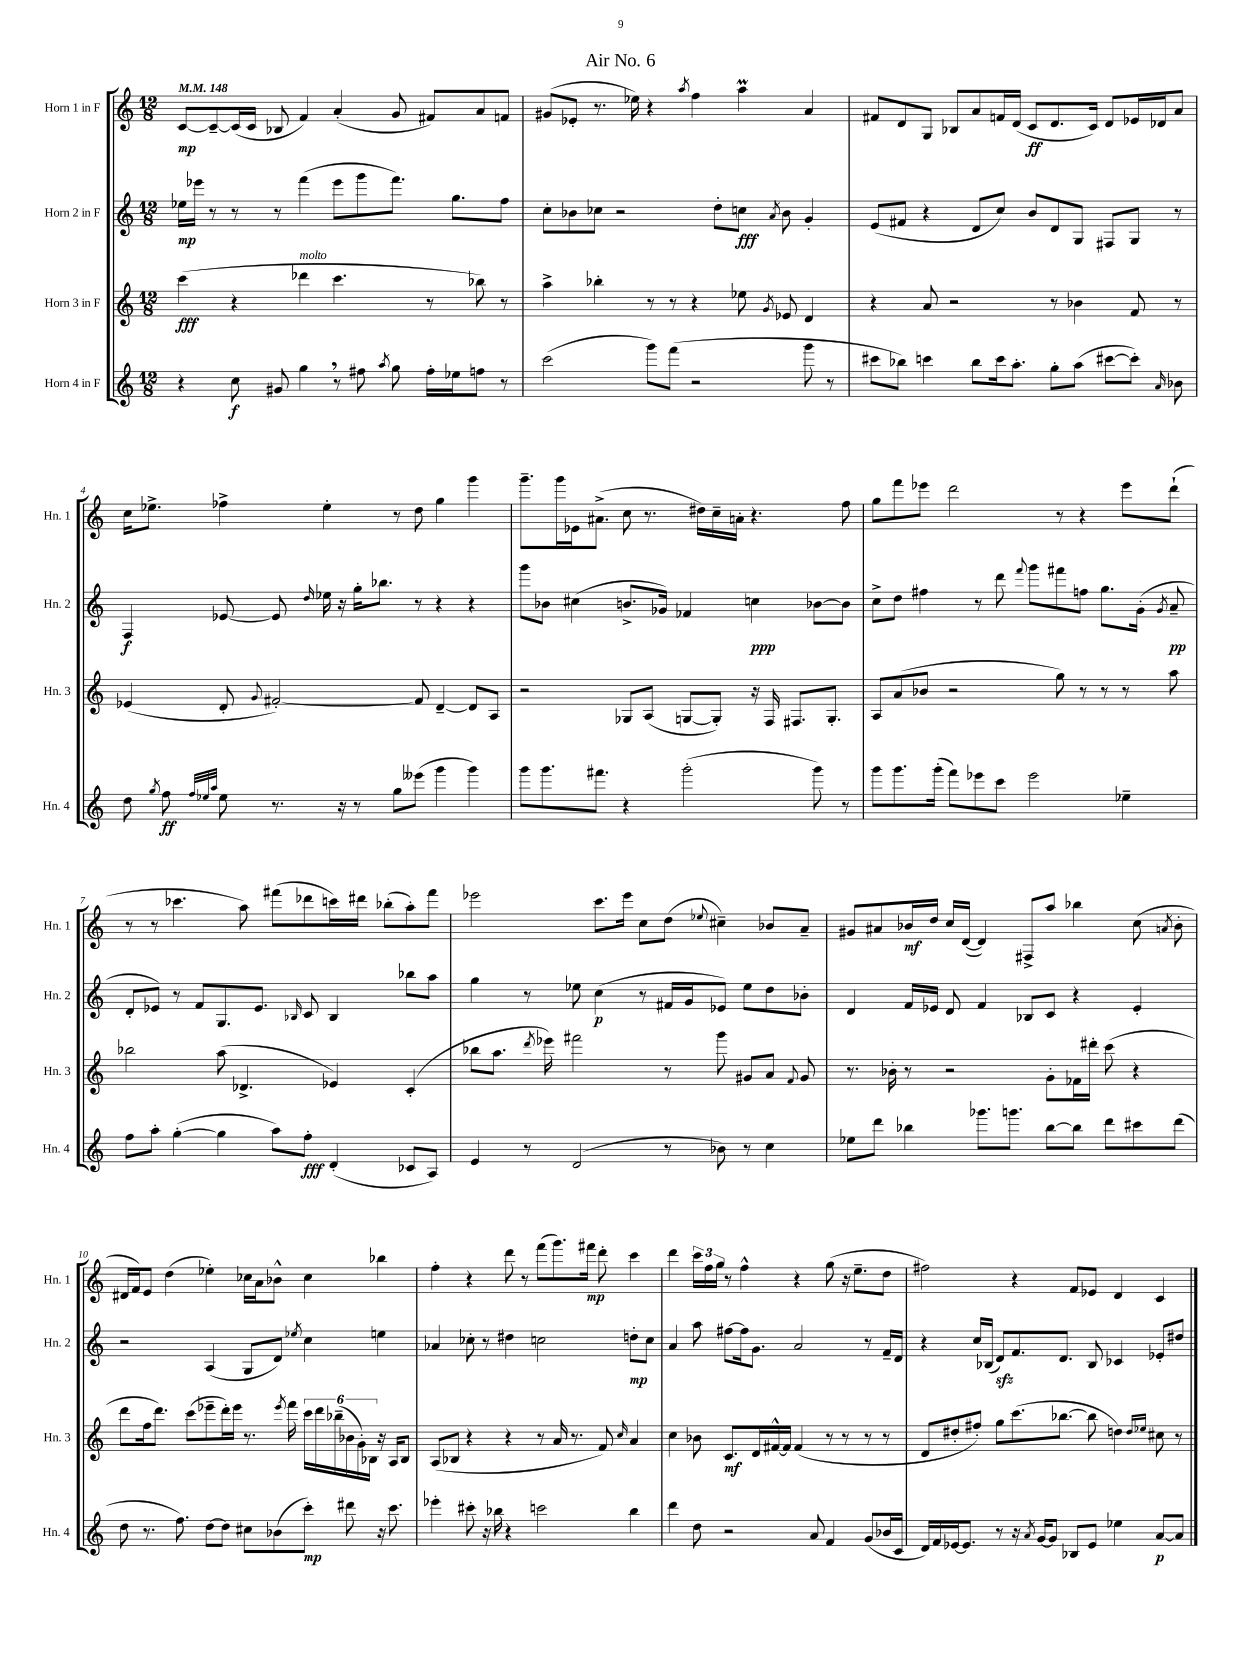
\header { title = "Air No. 6" }
<<
\new StaffGroup <<
\new Staff = "s0" \with { instrumentName = "Horn 1 in F" shortInstrumentName = "Hn. 1" } {
    \clef treble \key c \major \numericTimeSignature \time 12/8 \tempo 4 = 148
    \autoBeamOff c'8[~\mp c'8~-- c'16( c'16] bes8 f'4) a'4-.( g'8 fis'8[) a'8 f'8] |
    gis'8[( ees'8]-. r8. ees''16) r4 \acciaccatura { a''8 } f''4 a''4\prall a'4 |
    fis'8[ d'8 g8] bes8[ a'8 f'16 d'16]( c'8[\ff d'8. c'16]) d'8[ ees'16 des'16 a'8] |
    c''16[ ees''8.]-> fes''4-> ees''4-. r8 d''8 g''4 g'''4 |
    g'''8.[-- g'''16 ees'16 ais'8.]->( c''8 r8. dis''16[) c''16-- a'16]-. r4. f''8 |
    g''8[ f'''8 ees'''8] d'''2 r8 r4 ees'''8[ d'''8]-!( |
    r8 r8 ces'''4. a''8) fis'''8[( des'''8 c'''16) dis'''16] bes''8[-.( a''8-.) fis'''8] |
    ees'''2 c'''8.[ ees'''16] c''8[ d''8]( \appoggiatura { ees''8 } cis''4--) bes'8[ a'8]-- |
    gis'8[ ais'8 bes'16\mf d''16] c''16[ d'16]~( d'4) fis8[-> a''8] bes''4 c''8( \acciaccatura { a'8 } bes'8-. |
    dis'16[ f'16) e'8] d''4( ees''4-.) ces''16[ a'16 bes'8]-^ ces''4 bes''4 |
    f''4-. r4 d'''8 r8 f'''8[( g'''8.) fis'''16]\mp d'''8-. c'''4 |
    d'''4 \tuplet 3/2 { c'''16[ f''16 g''16] } r8 f''4-^ r4 g''8( r16 e''8.[-- d''8] |
    fis''2) r4 f'8[ ees'8] d'4 c'4 \bar "|." |
}
\new Staff = "s1" \with { instrumentName = "Horn 2 in F" shortInstrumentName = "Hn. 2" } {
    \clef treble \key c \major \numericTimeSignature \time 12/8
    \autoBeamOff ees''16[\mp ees'''16] r8 r8 r8 f'''4( ees'''8[ g'''8 f'''8.]) g''8.[ f''8] |
    c''8[-. bes'8 ces''8] r2 d''8[-. c''8]\fff \acciaccatura { a'8 } bes'8 g'4-. |
    e'8[( fis'8] r4 d'8[ c''8]) b'8[ d'8 g8] fis8[ g8] r8 |
    f4\f ees'8~ ees'8 \grace { d''16 } ees''16 r16 g''16[-. bes''8.] r8 r4 r4 |
    g'''8[ bes'8] cis''4( b'8.[-> ges'16]) fes'4 c''4\ppp bes'8[~ bes'8] |
    c''8[-> d''8] fis''4 r8 d'''8 \appoggiatura { f'''8 } g'''8[ fis'''8 f''8] g''8.[ g'16]-.( \acciaccatura { g'8 } a'8--\pp |
    d'8[-. ees'8]) r8 f'8[ g8. ees'8.] \grace { bes16 } c'8 bes4 bes''8[ a''8] |
    g''4 r8 ees''8 c''4\p( r8 fis'16[ g'16 ees'8]) ees''8[ d''8 bes'8]-. |
    d'4 f'16[ ees'16] d'8 f'4 bes8[ c'8] r4 ees'4-. |
    r2 a4( g8[ d'8]) \acciaccatura { ees''8 } c''4 e''4 |
    aes'4 ces''8-. r8 dis''4 c''2 d''8[-.\mp c''8] |
    a'4 a''8 fis''8[~ fis''16 g'8.] a'2 r8 f'16[-- d'16] |
    r4 c''16[ bes16]( d'8[\sfz) f'8. d'8.] bes8 ces'4 ees'8[-. dis''8] \bar "|." |
}
\new Staff = "s2" \with { instrumentName = "Horn 3 in F" shortInstrumentName = "Hn. 3" } {
    \clef treble \key c \major \numericTimeSignature \time 12/8
    \autoBeamOff c'''4\fff( r4 des'''4^\markup { \italic "molto" } c'''4. r8 bes''8) r8 |
    a''4-> bes''4-. r8 r8 r4 ees''8 \acciaccatura { g'8 } ees'8 d'4 |
    r4 a'8 r2 r8 bes'4 f'8 r8 |
    ees'4( d'8-. \appoggiatura { g'8 } fis'2~-.) fis'8 d'4~-- d'8[ a8] |
    r2 ges8[ a8]( g8[~ g8]-.) r16 f16 fis8.[ g8.]-. |
    a8[ a'8( bes'8] r2 g''8) r8 r8 r8 a''8 |
    bes''2 a''8( des'4.-> ees'4) c'4-.( |
    bes''8[ a''8.] \acciaccatura { d'''8 } ees'''16) fis'''2 r8 g'''8 gis'8[ a'8] \appoggiatura { f'8 } gis'8 |
    r8. bes'16-. r8 r2 g'8[-. fes'16 dis'''16]-. c'''8( r4 |
    d'''8[ f''16 d'''8.]) c'''8[( ees'''8-- d'''16-.) ees'''16] r8. \acciaccatura { ees'''8 } f'''16 \tuplet 6/4 { c'''16[ d'''16 bes''16--( bes'16 g'16-.) bes16] } r16 a16[ bes8] |
    a8[( bes8] r4 r4 r8 a'16 r8. f'8) \grace { c''16 } a'4 |
    c''4 bes'8 c'8.[\mf d'16 fis'16~-^ fis'16] fis'4( r8 r8 r8 r8 |
    d'8[ dis''8-. fis''8]-.) g''8[ c'''8.( bes''8.]~ bes''8 d''4) \grace { d''16[ ees''16] } cis''8 r8 \bar "|." |
}
\new Staff = "s3" \with { instrumentName = "Horn 4 in F" shortInstrumentName = "Hn. 4" } {
    \clef treble \key c \major \numericTimeSignature \time 12/8
    \autoBeamOff r4 c''8\f gis'8 g''4 \breathe r8 fis''8 \acciaccatura { a''8 } g''8 fis''16[-. ees''16 f''8] r8 |
    c'''2( g'''8[) f'''8]( r2 g'''8 r8 |
    cis'''8[ bes''8]) c'''4 bes''8[ c'''16 a''8.]-. g''8[-. a''8]( cis'''8[~ cis'''8]-.) \grace { a'16 } bes'8 |
    d''8 \acciaccatura { g''8 } f''8\ff \grace { f''32[ ees''32 a''32] } ees''8 r8. r16 r8 g''8[ eeses'''8]( g'''4 g'''4) |
    g'''8[ g'''8. fis'''8.] r4 g'''2-.( g'''8) r8 |
    g'''8[ g'''8. g'''16]-.( f'''8[) ees'''8 c'''8] ees'''2 ees''4-- |
    f''8[ a''8]-. g''4~-.( g''4 a''8[) f''8]-.\fff d'4-.( ces'8[ a8]) |
    e'4 r8 d'2( r8 bes'8) r8 c''4 |
    ees''8[ d'''8] bes''4 ges'''8.[ g'''8.] bes''8[~ bes''8] d'''8[ cis'''8 d'''8]( |
    d''8 r8. f''8.) d''8[~ d''8] cis''8[ bes'8( c'''8]-.\mp) dis'''8 r16 c'''8. |
    ees'''4-. cis'''8-. r16 bes''16 r4 c'''2 bes''4 |
    d'''4 d''8 r2 a'8 f'4 g'8[( bes'16 c'16] |
    d'16[) f'16 ees'16~ ees'8.] r8 r16 \acciaccatura { a'8 } g'16[~ g'8] bes8[ ees'8] ees''4 a'8[~\p a'8] \bar "|." |
}
>>
>>
